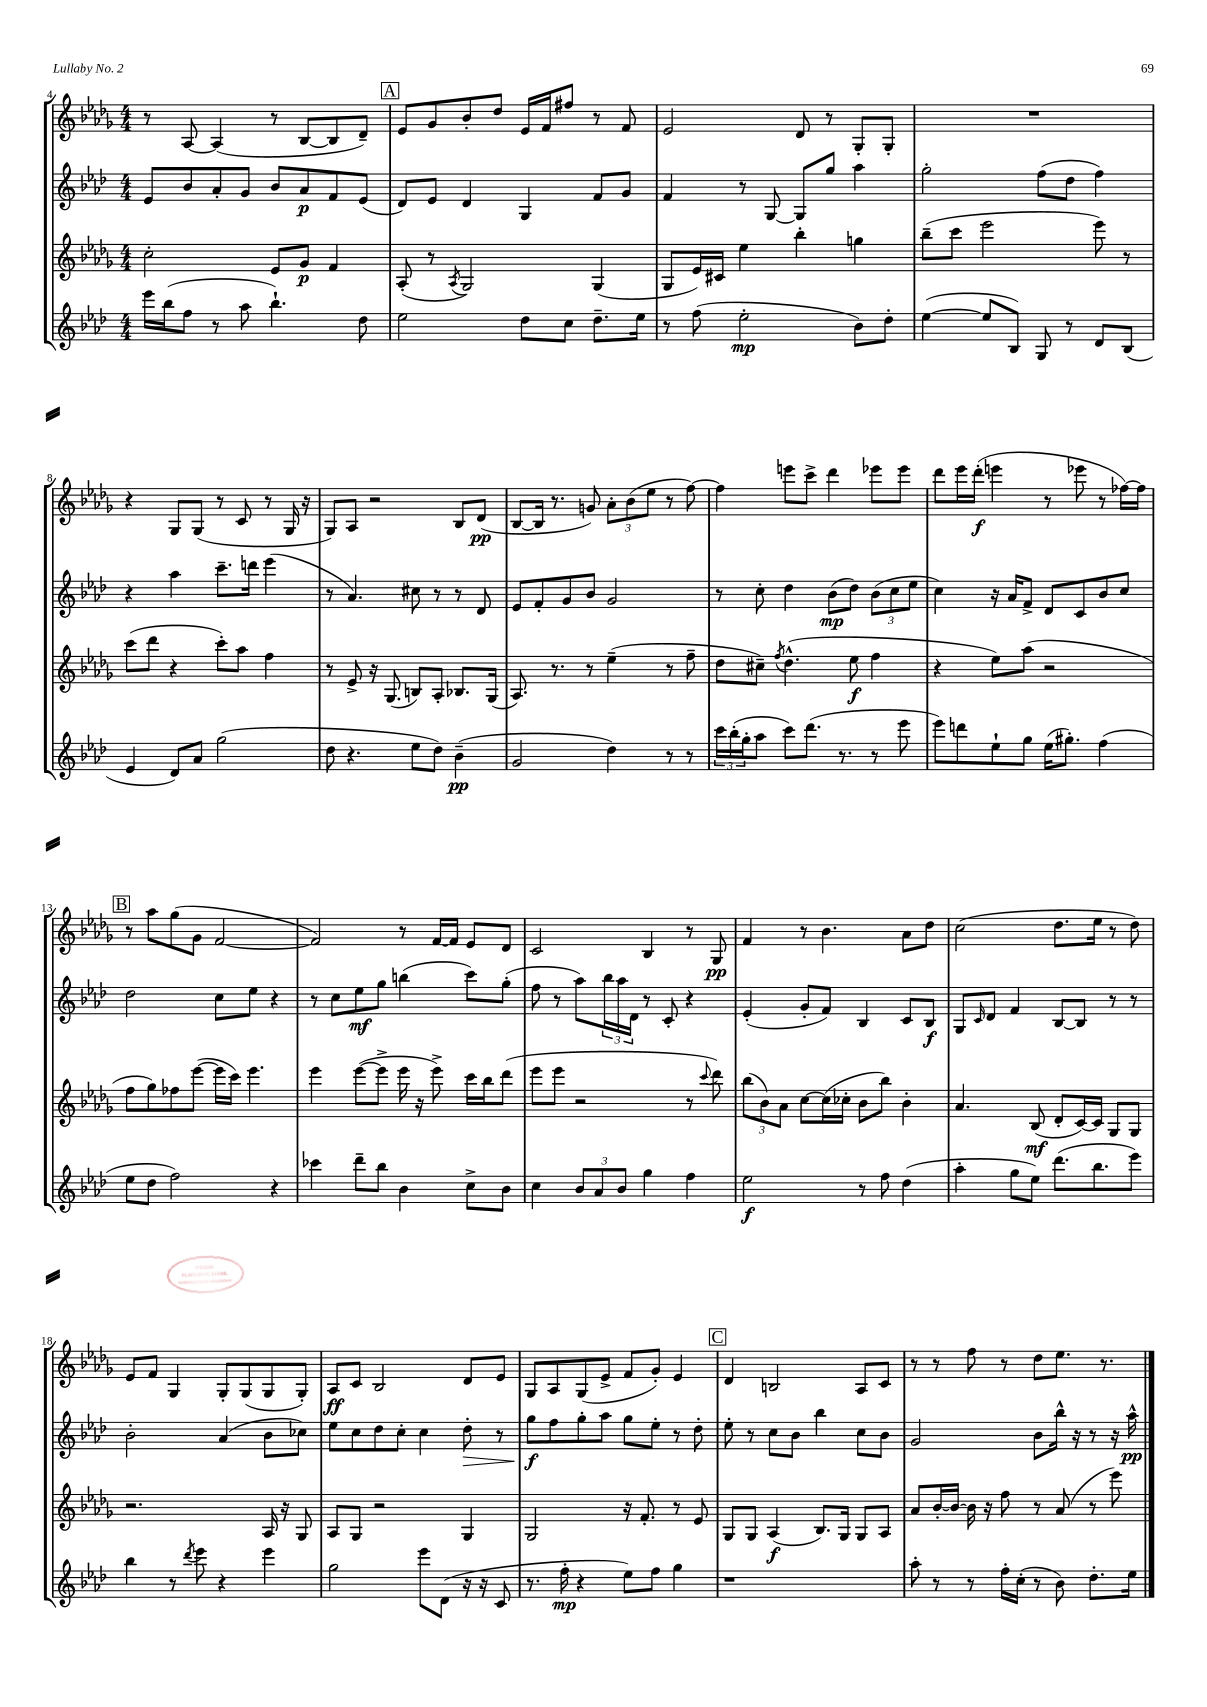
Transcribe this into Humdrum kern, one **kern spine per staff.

**kern	**dynam	**kern	**dynam	**kern	**dynam	**kern	**dynam
*part4	*part4	*part3	*part3	*part2	*part2	*part1	*part1
*staff4	*staff4	*staff3	*staff3	*staff2	*staff2	*staff1	*staff1
*clefG2	*	*clefG2	*	*clefG2	*	*clefG2	*
*k[b-e-a-d-]	*	*k[b-e-a-d-g-]	*	*k[b-e-a-d-]	*	*k[b-e-a-d-g-]	*
*M4/4	*	*M4/4	*	*M4/4	*	*M4/4	*
=4	=4	=4	=4	=4	=4	=4	=4
16eee-\LL	.	2cc'\	.	8e-/L	.	8r	.
(16bb-\J	.	.	.	.	.	.	.
8ff\J	.	.	.	8b-/	.	[8A-/	.
8r	.	.	.	8a-'/	.	(4A-/]	.
8aa-\	.	.	.	8g/J	.	.	.
4.bb-`\)	.	8e-/L	.	8b-/L	.	8r	.
.	.	8g-/J	p	8a-/	p	[8B-/L	.
.	.	4f/	.	8f/	.	8B-/]	.
8dd-\	.	.	.	(8e-/J	.	8d-~/J)	.
!!LO:REH:place=s1:t=A
=5	=5	=5	=5	=5	=5	=5	=5
2ee-\	.	(8A-'/	.	8d-/L)	.	8e-/L	.
.	.	8r	.	8e-/J	.	8g-/	.
.	.	8qA-/	.	.	.	.	.
.	.	2G-/)	.	4d-/	.	8b-'/	.
.	.	.	.	.	.	8dd-/J	.
8dd-\L	.	.	.	4G/	.	16e-/LL	.
.	.	.	.	.	.	16f/J	.
8cc\J	.	.	.	.	.	8ff#X/J	.
8.dd-~\L	.	(4G-/	.	8f/L	.	8r	.
.	.	.	.	8g/J	.	8f/	.
16ee-\Jk	.	.	.	.	.	.	.
=6	=6	=6	=6	=6	=6	=6	=6
8r	.	8G-/L	.	4f/	.	2e-/	.
(8ff\	.	16e-/L)	.	.	.	.	.
.	.	16c#X/JJ	.	.	.	.	.
2ee-'\	mp	4ee-\	.	8r	.	.	.
.	.	.	.	[8G/	.	.	.
.	.	4bb-'\	.	8G/L]	.	8d-/	.
.	.	.	.	8gg/J	.	8r	.
8b-\L)	.	4ggn\	.	4aa-\	.	8G-'/L	.
8dd-'\J	.	.	.	.	.	8G-'/J	.
=7	=7	=7	=7	=7	=7	=7	=7
([4ee-\	.	(8bb-~\L	.	2gg'\	.	1r	.
.	.	8ccc\J	.	.	.	.	.
8ee-/L]	.	2eee-\	.	.	.	.	.
8B-/J)	.	.	.	.	.	.	.
8G/	.	.	.	(8ff\L	.	.	.
8r	.	.	.	8dd-\J	.	.	.
8d-/L	.	8eee-\)	.	4ff\)	.	.	.
(8B-/J	.	8r	.	.	.	.	.
!!LO:LB:g=z
=8	=8	=8	=8	=8	=8	=8	=8
4e-/	.	(8ccc\L	.	4r	.	4r	.
.	.	8ddd-\J	.	.	.	.	.
8d-/L)	.	4r	.	4aa-\	.	8G-/L	.
8a-/J	.	.	.	.	.	(8G-/J	.
(2gg\	.	8ccc'\L)	.	8.ccc~\L	.	8r	.
.	.	8aa-\J	.	.	.	8c/	.
.	.	.	.	16dddn\Jk	.	.	.
.	.	4ff\	.	(4eee-\	.	8r	.
.	.	.	.	.	.	16G-/	.
.	.	.	.	.	.	16r	.
=9	=9	=9	=9	=9	=9	=9	=9
8dd-\	.	8r	.	8r	.	8G-/L)	.
4.r	.	8e-^/	.	4.a-/)	.	8A-/J	.
.	.	16r	.	.	.	2r	.
.	.	(8.G-/	.	.	.	.	.
8ee-\L	.	8Bn/L)	.	8cc#X\	.	.	.
8dd-\J)	.	8A-'/J	.	8r	.	.	.
(4b-~\	pp	8.B-X/L	.	8r	.	8B-/L	.
.	.	.	.	8d-/	.	(8d-/J	pp
.	.	(16G-/Jk	.	.	.	.	.
=10	=10	=10	=10	=10	=10	=10	=10
2g/	.	8.A-/)	.	8e-/L	.	[8B-/L	.
.	.	.	.	8f'/	.	16B-/Jk]	.
.	.	8.r	.	.	.	8.r	.
.	.	.	.	8g/	.	.	.
.	.	8r	.	8b-/J	.	8gn/)	.
4dd-\)	.	(4ee-~\	.	2g/	.	12a-'\L	.
.	.	.	.	.	.	(12b-\	.
.	.	.	.	.	.	12ee-\J	.
8r	.	8r	.	.	.	8r	.
8r	.	8ff~\	.	.	.	[8ff\)	.
=11	=11	=11	=11	=11	=11	=11	=11
24ccc\LL	.	8dd-\L	.	8r	.	4ff\]	.
(24bb-'\	.	.	.	.	.	.	.
24gg'\J	.	.	.	.	.	.	.
8aa-\J	.	8cc#X~\J)	.	8cc'\	.	.	.
.	.	8qff/	.	.	.	.	.
8ccc\L)	.	(4.dd-^^\	.	4dd-\	.	8eeen\L	.
(8.ddd-\J	.	.	.	.	.	8ccc^\J	.
.	.	.	.	(8b-\L	mp	4ddd-\	.
8.r	.	.	.	.	.	.	.
.	.	8ee-\	f	8dd-\J)	.	.	.
8r	.	4ff\	.	(12b-\L	.	8eee-X\L	.
.	.	.	.	12cc\	.	.	.
8eee-\	.	.	.	.	.	8eee-\J	.
.	.	.	.	12ee-\J	.	.	.
=12	=12	=12	=12	=12	=12	=12	=12
8eee-\L)	.	4r	.	4cc\)	.	8ddd-\L	.
8dddn\	.	.	.	.	.	16eee-\L	.
.	.	.	.	.	.	(16ddd-'\JJ	f
8ee-`\	.	8ee-\L)	.	16r	.	4eeen\	.
.	.	.	.	16a-/KL	.	.	.
8gg\J	.	(8aa-\J	.	8f^/J	.	.	.
(16ee-\KL	.	2r	.	8d-/L	.	8r	.
8.gg#X'\J)	.	.	.	.	.	.	.
.	.	.	.	8c/	.	8eee-X\	.
(4ff\	.	.	.	8b-/	.	8r	.
.	.	.	.	8cc/J	.	[16ff-X\LL)	.
.	.	.	.	.	.	16ff-\JJ]	.
!!LO:LB:g=z
!!LO:REH:place=s1:t=B
=13	=13	=13	=13	=13	=13	=13	=13
8ee-\L	.	8ff\L	.	2dd-\	.	8r	.
8dd-\J	.	8gg-\)	.	.	.	8aa-\L	.
2ff\)	.	8ff-X\	.	.	.	(8gg-\	.
.	.	([8eee-\J	.	.	.	8g-\J	.
.	.	16eee-\LL]	.	8cc\L	.	[2f/	.
.	.	16ccc\JJ)	.	.	.	.	.
.	.	4.eee-\	.	8ee-\J	.	.	.
4r	.	.	.	4r	.	.	.
=14	=14	=14	=14	=14	=14	=14	=14
4ccc-X\	.	4eee-\	.	8r	.	2f/])	.
.	.	.	.	8cc\L	.	.	.
8ddd-~\L	.	([8eee-\L	.	8ee-\	mf	.	.
8bb-\J	.	8eee-^\J]	.	8gg\J	.	.	.
4b-\	.	16eee-\	.	(4bbn\	.	8r	.
.	.	16r	.	.	.	.	.
.	.	8eee-^\)	.	.	.	[16f/LL	.
.	.	.	.	.	.	16f/JJ]	.
8cc^\L	.	16ccc\LL	.	8ccc\L)	.	8e-/L	.
.	.	16bb-\J	.	.	.	.	.
8b-\J	.	(8ddd-\J	.	(8gg'\J	.	8d-/J	.
=15	=15	=15	=15	=15	=15	=15	=15
4cc\	.	8eee-\L	.	8ff\	.	2c/	.
.	.	8eee-\J	.	8r	.	.	.
12b-/L	.	2r	.	8aa-\L)	.	.	.
12a-/	.	.	.	.	.	.	.
.	.	.	.	24bb-\L	.	.	.
12b-/J	.	.	.	24aa-\	.	.	.
.	.	.	.	24d-\JJ	.	.	.
4gg\	.	.	.	8r	.	4B-/	.
.	.	.	.	8c'/	.	.	.
4ff\	.	8r	.	4r	.	8r	.
.	.	8qqccc/	.	.	.	.	.
.	.	8ddd-\)	.	.	.	8G-/	pp
=16	=16	=16	=16	=16	=16	=16	=16
2ee-\	f	(12bb-\L	.	(4e-'/	.	4f/	.
.	.	12b-\)	.	.	.	.	.
.	.	12a-\J	.	.	.	.	.
.	.	[8cc\L	.	8g'/L	.	8r	.
.	.	(16cc\L]	.	8f/J)	.	4.b-\	.
.	.	16cc-X'\JJ	.	.	.	.	.
8r	.	8b-\L	.	4B-/	.	.	.
8ff\	.	8bb-\J)	.	.	.	.	.
(4dd-\	.	4b-'\	.	8c/L	.	8a-\L	.
.	.	.	.	8B-/J	f	8dd-\J	.
=17	=17	=17	=17	=17	=17	=17	=17
4aa-'\	.	4.a-/	.	8G/L	.	(2cc\	.
.	.	.	.	16qqc/	.	.	.
.	.	.	.	8d-/J	.	.	.
8gg\L	.	.	.	4f/	.	.	.
8ee-\J)	.	(8B-/	mf	.	.	.	.
(8.ddd-\L	.	8d-'/L	.	[8B-/L	.	8.dd-\L	.
.	.	[16c/L)	.	8B-/J]	.	.	.
8.bb-\	.	16c/JJ]	.	.	.	16ee-\Jk	.
.	.	8G-/L	.	8r	.	8r	.
8eee-\J)	.	8G-/J	.	8r	.	8dd-\)	.
!!LO:LB:g=z
=18	=18	=18	=18	=18	=18	=18	=18
4bb-\	.	2.r	.	2b-'\	.	8e-/L	.
.	.	.	.	.	.	8f/J	.
8r	.	.	.	.	.	4G-/	.
8qddd-/	.	.	.	.	.	.	.
8eee-\	.	.	.	.	.	.	.
4r	.	.	.	(4a-/	.	8G-'/L	.
.	.	.	.	.	.	(8G-/	.
4eee-\	.	16A-/	.	8b-\L	.	8G-/	.
.	.	16r	.	.	.	.	.
.	.	8G-/	.	8cc-X\J)	.	8G-'/J)	.
=19	=19	=19	=19	=19	=19	=19	=19
2gg\	.	8A-/L	.	8ee-\L	.	8A-/L	ff
.	.	8G-/J	.	8cc\	.	8c/J	.
.	.	2r	.	8dd-\	.	2B-/	.
.	.	.	.	8cc'\J	.	.	.
8eee-\L	.	.	.	4cc\	.	.	.
(8d-\J	.	.	.	.	.	.	.
!	!	!	!	!	!LO:HP:b	!	!
16r	.	4G-/	.	8dd-'\	>	8d-/L	.
16r	.	.	.	.	.	.	.
8c/	.	.	.	8r	.	8e-/J	.
=20	=20	=20	=20	=20	=20	=20	=20
8.r	.	2G-/	.	8gg\L	f	8G-/L	.
.	.	.	.	8ff\	]	8A-/	.
16ff'\	mp	.	.	.	.	.	.
4r	.	.	.	8gg'\	.	(8G-/	.
.	.	.	.	8aa-\J	.	8e-^/J	.
8ee-\L)	.	16r	.	8gg\L	.	8f/L	.
.	.	8.f'/	.	.	.	.	.
8ff\J	.	.	.	8ee-'\J	.	8g-'/J)	.
4gg\	.	8r	.	8r	.	4e-/	.
.	.	8e-/	.	8dd-'\	.	.	.
!!LO:REH:place=s1:t=C
=21	=21	=21	=21	=21	=21	=21	=21
1r	.	8G-/L	.	8ee-'\	.	4d-/	.
.	.	8G-/J	.	8r	.	.	.
.	.	(4A-/	f	8cc\L	.	2Bn/	.
.	.	.	.	8b-\J	.	.	.
.	.	8.B-/L)	.	4bb-\	.	.	.
.	.	16G-/Jk	.	.	.	.	.
.	.	8G-/L	.	8cc\L	.	8A-/L	.
.	.	8A-/J	.	8b-\J	.	8c/J	.
=22	=22	=22	=22	=22	=22	=22	=22
8aa-'\	.	8a-/L	.	2g/	.	8r	.
8r	.	[16b-'/L	.	.	.	8r	.
.	.	16b-/JJ_	.	.	.	.	.
8r	.	16b-\]	.	.	.	8ff\	.
.	.	16r	.	.	.	.	.
16ff'\LL	.	8ff\	.	.	.	8r	.
(16cc'\JJ	.	.	.	.	.	.	.
8r	.	8r	.	8b-\L	.	8dd-\L	.
8b-\)	.	(8a-/	.	16bb-^^\Jk	.	8.ee-\J	.
.	.	.	.	16r	.	.	.
8.dd-'\L	.	8r	.	8r	.	.	.
.	.	.	.	.	.	8.r	.
.	.	8eee-\)	.	16r	.	.	.
16ee-\Jk	.	.	.	16aa-^^\	pp	.	.
==	==	==	==	==	==	==	==
*-	*-	*-	*-	*-	*-	*-	*-
